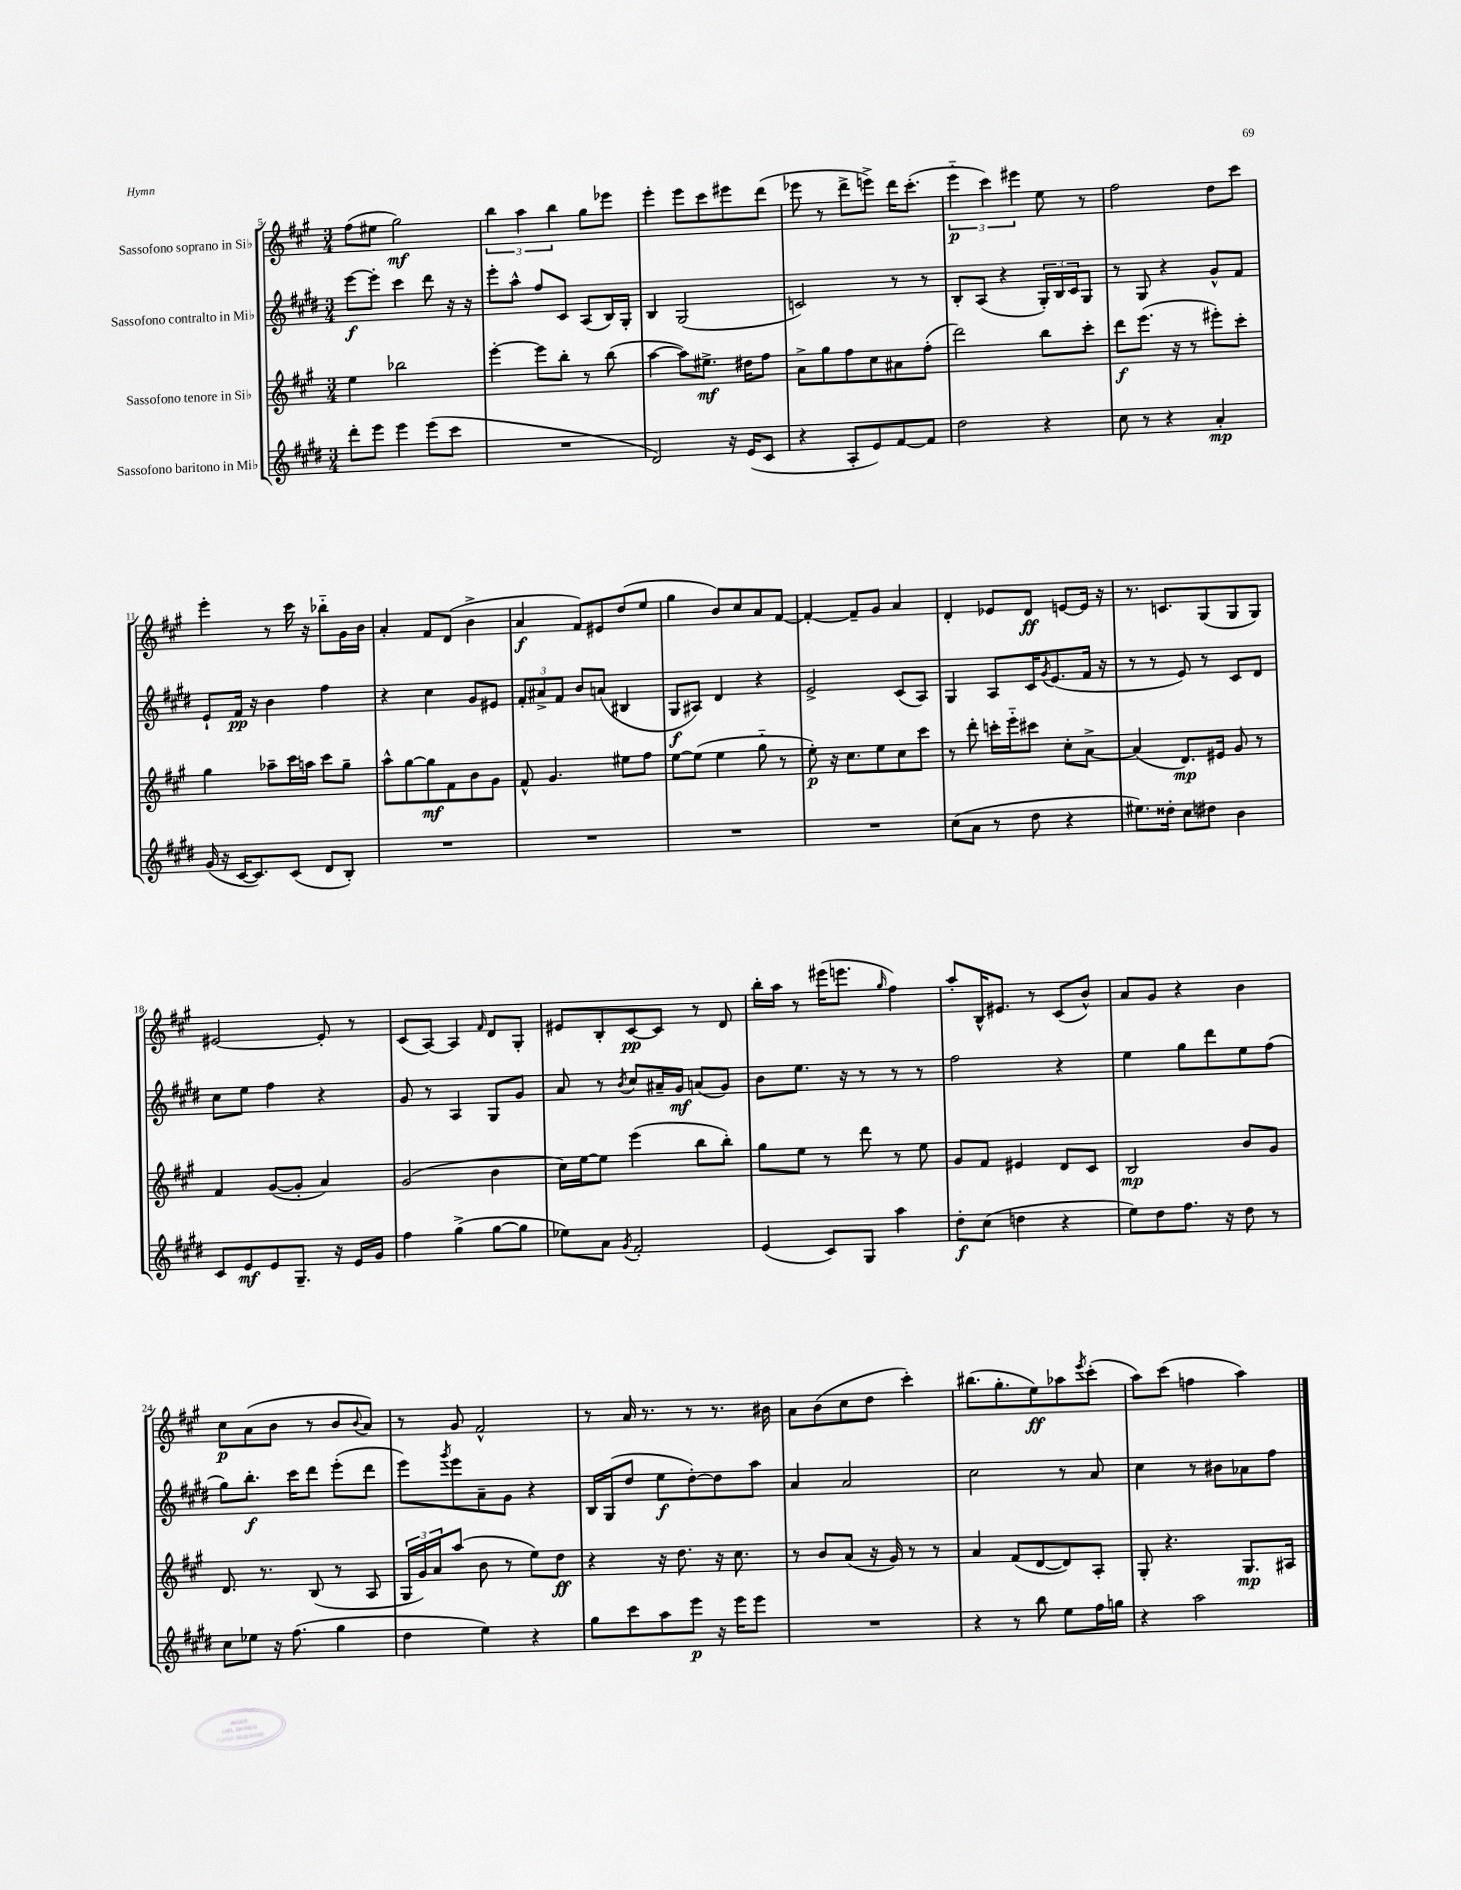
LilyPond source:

<<
\new StaffGroup <<
\new Staff = "s0" \with { instrumentName = "Sassofono soprano in Sib" } {
    \clef treble \key a \major \numericTimeSignature \time 3/4
    fis''8( eis''8 gis''2\mf) |
    \tuplet 3/2 { b''4 a''4 b''4 } gis''8 ees'''8 |
    e'''4-. e'''8 cis'''8 eis'''8 d'''8( |
    ees'''8 r8 d'''8-> e'''8->) d'''16 cis'''8.-.( |
    \tuplet 3/2 { e'''4-_\p cis'''4) eis'''4 } e''8 r8 |
    fis''2 d''8 cis'''8 |
    e'''4-. r8 cis'''16 r16 bes''8-_ gis'16 b'16 |
    a'4-. fis'8 d'8( b'4-> |
    a'4\f fis'8) eis'8 d''8( e''8 |
    gis''4 b'8) cis''8 a'8 fis'8~ |
    fis'4~-. fis'8-- gis'8 a'4 |
    d'4-. ees'8 d'8\ff e'8~ e'16 r16 |
    r8. c'8. gis8( gis8 gis8) |
    eis'2~ eis'8-. r8 |
    cis'8( a8~) a4 \grace { fis'16 } d'8 gis8-. |
    eis'8 b8-. cis'8~\pp cis'8 r8 d'8 |
    b''16-. a''16 r8 eis'''16( e'''8. \grace { gis''16 } fis''4) |
    a''8-. b16-^ eis'8. r8 cis'8( b'8-^) |
    a'8 gis'8 r4 b'4 |
    cis''8\p a'8( b'8 r8 b'8 \appoggiatura { b'8 } a'8) |
    r8 gis'8 fis'2-^ |
    r8 a'16 r8. r8 r8. bis'16 |
    a'8 b'8( cis''8 d''8 cis'''4-.) |
    bis''8.( gis''8.-. e''8\ff) aes''8 \acciaccatura { e'''8 } cis'''8-.( |
    a''8) cis'''8( f''4 a''4) \bar "|." |
}
\new Staff = "s1" \with { instrumentName = "Sassofono contralto in Mib" } {
    \clef treble \key e \major \numericTimeSignature \time 3/4
    e'''8~\f e'''8-. cis'''4 dis'''8 r16 r16 |
    e'''8-. a''8-^ fis''8 cis'8 a8( b16) gis16-. |
    b4 gis2( |
    c'2) r8 r8 |
    b8-. a8( r4 \tuplet 3/2 { gis16-.) b16 cis'16 } gis8 |
    r8 gis8 r4 gis'8-^ fis'8 |
    e'8-! fis'16\pp r16 b'4 fis''4 |
    r4 cis''4 gis'8 eis'8 |
    \tuplet 3/2 { fis'8-. ais'8-> fis'8 } b'8 a'8( bis4 |
    gis8\f ais8) dis'4 r4 |
    e'2-> cis'8( a8) |
    gis4 a8 cis'16 \acciaccatura { gis'8 } e'8.( fis'16 r16 |
    r8 r8 e'8) r8 cis'8 dis'8 |
    cis''8 e''8 fis''4 r4 |
    gis'8 r8 a4 gis8 gis'8 |
    a'8 r8 \acciaccatura { b'8 } cis''8 ais'16-- gis'16\mf a'8( gis'8) |
    b'8 e''8. r16 r8 r8 r8 |
    fis''2 r4 |
    e''4 gis''8 dis'''8 e''8 fis''8( |
    gis''8) b''8.-.\f cis'''16 dis'''8 e'''8-.( dis'''8 |
    e'''8) \acciaccatura { gis'''8 } e'''8 a'8-- gis'8 r4 |
    b16 gis16( dis''8 e''8\f dis''8~-.) dis''8 a''8 |
    a'4 a'2 |
    cis''2 r8 a'8 |
    cis''4 r8 bis'8 aes'8 fis''8 \bar "|." |
}
\new Staff = "s2" \with { instrumentName = "Sassofono tenore in Sib" } {
    \clef treble \key a \major \numericTimeSignature \time 3/4
    e''4 bes''2 |
    e'''4~-. e'''8 b''8-. r8 b''8( |
    a''4~ a''8) eis''8.->\mf dis''16 fis''8 |
    a'8-> gis''8 fis''8 cis''8 ais'8 fis''8-.( |
    d'''2) b''8 cis'''8-. |
    d'''8\f e'''8.( r16 r8 eis'''8-.) cis'''8-. |
    gis''4 aes''8-- cis'''16 a''16 cis'''8 gis''8-- |
    a''8-^ gis''8~ gis''8\mf fis'8 b'8 gis'8 |
    fis'8-^ gis'4. eis''8 fis''8 |
    e''8~ e''8( e''4 gis''8-_ r8 |
    e''8-.\p) r16 cis''8. e''8 cis''8 cis'''8 |
    r8 d'''8-. c'''16-. e'''16-_ cis'''8 cis''8-. a'8~-> |
    a'4( d'8.\mp) eis'16 gis'8 r8 |
    fis'4 gis'8~( gis'8-. a'4) |
    gis'2( b'4 |
    cis''16) e''16~ e''8 e'''4( b''8 b''8-.) |
    gis''8 e''8 r8 d'''8 r8 e''8 |
    gis'8 fis'8 eis'4 d'8 cis'8 |
    b2\mp b'8 gis'8 |
    d'8. r8. b8( r8 a8 |
    \tuplet 3/2 { gis16 gis'16) a'16 } a''8( b'8 r8 e''8) d''8\ff |
    r4 r16 d''8. r16 cis''8. |
    r8 b'8 a'8( r16 gis'16) r8 r8 |
    a'4 fis'8( d'8~ d'8) a8-. |
    gis8-. r4. gis8.\mp ais16 \bar "|." |
}
\new Staff = "s3" \with { instrumentName = "Sassofono baritono in Mib" } {
    \clef treble \key e \major \numericTimeSignature \time 3/4
    dis'''8-. e'''8 e'''4 e'''8( cis'''8 |
    R2. |
    dis'2) r16 e'16( cis'8 |
    r4 a8-. e'8) fis'8~ fis'8 |
    dis''2 r4 |
    cis''8 r8 r4 a'4-.\mp |
    gis'16( r16 cis'16~ cis'8.) cis'8( dis'8 b8-.) |
    R2. |
    R2. |
    R2. |
    R2. |
    cis''8( a'8 r8 dis''8 r4 |
    eis''8.) disis''16-. cis''8 dis''8 b'4 |
    cis'8 e'8\mf e'8 gis8.-- r16 e'16 gis'16 |
    fis''4 gis''4->( gis''8~ gis''8 |
    ees''8) a'8 \acciaccatura { gis'8 } fis'2-. |
    e'4( cis'8) gis8 a''4 |
    dis''8-.\f cis''8( d''4 r4 |
    e''8) dis''8 fis''8. r16 dis''8 r8 |
    cis''8 ees''8 r16 fis''8.( gis''4 |
    dis''4 e''4) r4 |
    gis''8 cis'''8 a''8 e'''8\p r16 e'''16 e'''8 |
    R2. |
    r4 r8 b''8 e''8 fis''16 g''16 |
    r4 a''2 \bar "|." |
}
>>
>>
\layout { \context { \Score currentBarNumber = #5 } }
